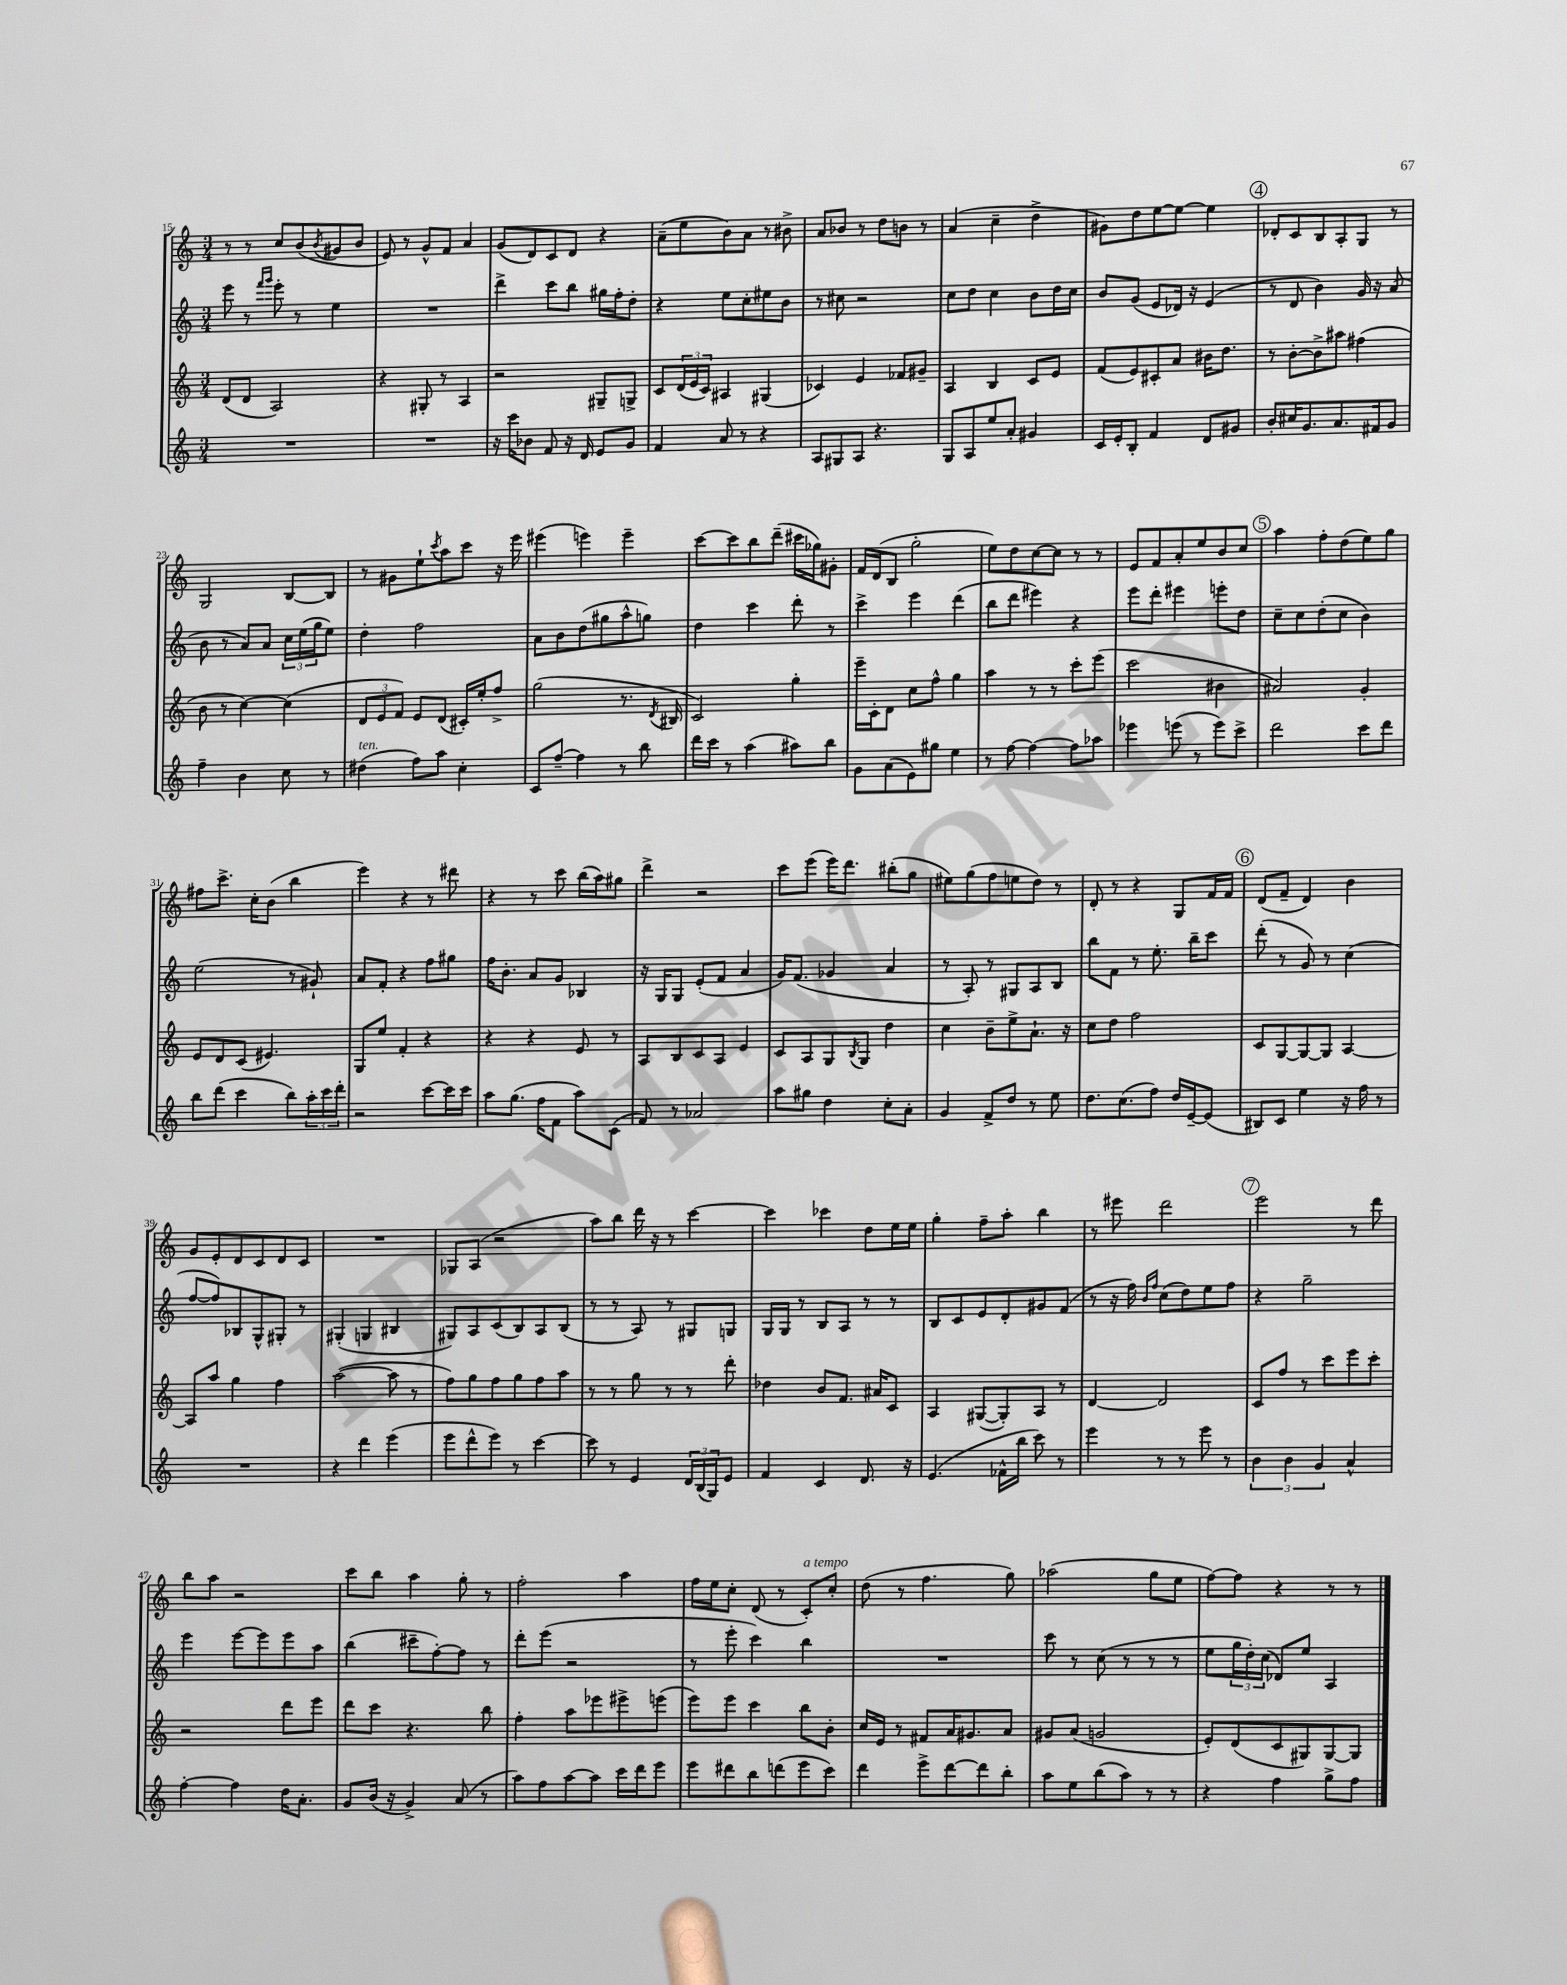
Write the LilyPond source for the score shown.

<<
\new StaffGroup <<
\new Staff = "s0" {
    \clef treble \key c \major \numericTimeSignature \time 3/4
    r8 r8 c''8 b'8( \acciaccatura { b'8 } gis'8 b'8 |
    e'8) r8 g'8-^ f'8 a'4 |
    g'8( d'8) c'8 d'8 r4 |
    a'8--( e''8 b'8) a'8 r8 bis'8-> |
    a'8 bes'8 r8 d''8 b'8 r8 |
    a'4( c''4-- d''4-> |
    gis'8) d''8 e''8~ e''8~ e''4 |
    \mark \markup { \circle "4" } des'8-. c'8 b8 a8-. g8 r8 |
    g2 b8~ b8 |
    r8 gis'8 e''8-! \acciaccatura { c'''8 } a''8 c'''8 r16 e'''16 |
    eis'''4( e'''4) e'''4-- |
    c'''8~ c'''8 b''8 d'''8--( cis'''16 ges''16) gis'8-. |
    f'16 d'16( b8 g''2-. |
    e''8) d''8 c''8~ c''8 r8 r8 |
    e'8 f'8 a'8-. e''8 b'8 c''8 |
    \mark \markup { \circle "5" } a''4 f''8-. d''8( e''8) g''8 |
    fis''8 c'''8.-> c''16-. b'8( b''4 |
    e'''4) r4 r8 dis'''8 |
    r4 r8 c'''8 b''16( a''16) gis''8 |
    d'''4-> r2 |
    c'''8 e'''8( e'''16) d'''8. bis''8-.( g''8 |
    eis''8) g''8( f''8 e''8 d''8) r8 |
    d'8-. r8 r4 g8 f'16 f'16 |
    \mark \markup { \circle "6" } d'8( f'8-- d'4) b'4 |
    g'8 e'8-. d'8 c'8 d'8 c'8 |
    R2. |
    ges8 a8( r2 |
    a''8) b''8 d'''16 r16 r8 c'''4~ |
    c'''4 ces'''4 d''8 e''16 e''16 |
    g''4-. f''8-- a''8-. b''4 |
    r8 eis'''8 d'''2 |
    \mark \markup { \circle "7" } e'''2 r8 d'''8 |
    b''8 a''8 r2 |
    c'''8 b''8 a''4 g''8-. r8 |
    f''2-. a''4 |
    f''16 e''16 c''8-. d'8( r8 c'8-.^\markup { \italic "a tempo" }) c''8-. |
    d''8( r8 f''4. g''8) |
    aes''2( g''8 e''8 |
    f''8~) f''8 r4 r8 r8 \bar "|." |
}
\new Staff = "s1" {
    \clef treble \key c \major \numericTimeSignature \time 3/4
    e'''8 r8 \grace { f'''16 g'''16 } e'''8-. r8 e''4 |
    R2. |
    d'''4-> c'''8 b''8 gis''16 f''16-. d''8-. |
    r4 e''8 c''8-. eis''8 b'8 |
    r8 cis''8 r2 |
    c''8 d''8 c''4 b'8 d''16 c''16 |
    b'8 g'8( e'8 des'16) r16 e'4( |
    \mark \markup { \circle "4" } r8 d'8 b'4) g'16 r16 a'8( |
    b'8 r8 a'8) a'8 \tuplet 3/2 { c''16 e''16( g''16 } e''8) |
    d''4-. f''2 |
    a'8 b'8 d''8( gis''8 a''8-^ g''8) |
    d''4 c'''4 d'''8-. r8 |
    c'''4-> e'''4 d'''4( |
    b''8 d'''8 eis'''4) r4 |
    e'''8 d'''8-. eis'''4 e'''8-. d''8 |
    \mark \markup { \circle "5" } c''8-- c''8 d''8-.( c''8 b'4) |
    e''2( r8 gis'8-!) |
    a'8 f'8-. r4 f''8 gis''8 |
    f''16 b'8.-. a'8 g'8 bes4 |
    r16 g16 g8 e'8-.( f'8 a'4 |
    g'16) f'8.( ges'4 a'4 |
    r8 a8-.) r8 gis8 a8 b8 |
    b''8 f'8 r8 e''8.-. b''16-- c'''8 |
    \mark \markup { \circle "6" } d'''8-.( r8 g'8) r8 c''4( |
    f''8~ f''8) bes8 g8-^ gis8-. r8 |
    gis4-.( g4 bis4 |
    gis8) a8 c'8( b8) a8 b8( |
    r8 r8 a8) r8 gis8 g8 |
    g16 g16 r8 b8 a8 r8 r8 |
    b8 c'8 e'8 d'8-. gis'8 f'8( |
    r8 r16 f''16) \grace { b'16 f''16 } c''8( d''8) e''8 f''8 |
    \mark \markup { \circle "7" } r4 g''2-- |
    e'''4 e'''8~ e'''8 e'''8 a''8 |
    b''4( cis'''8-- f''8~-.) f''8 r8 |
    d'''8-. e'''8( r2 |
    r8 e'''8-. c'''4) b''4 |
    R2. |
    c'''8 r8 c''8( r8 r8 r8 |
    e''8 \tuplet 3/2 { g''16 d''16-.) c''16( } des'8) e''8 a4 \bar "|." |
}
\new Staff = "s2" {
    \clef treble \key c \major \numericTimeSignature \time 3/4
    d'8( d'8 a2) |
    r4 gis8-. r8 a4 |
    r2 gis8-- g8-> |
    c'8 \tuplet 3/2 { d'16( e'16 c'16) } ais4 gis4( |
    ces'4) e'4 fes'8 gis'8-- |
    a4 b4 c'8 e'8 |
    f'8( e'8) cis'8-. a'8 bis'16 d''8. |
    \mark \markup { \circle "4" } r8 b'8~-. b'8-> ais''8 fis''4( |
    b'8 r8 c''4~) c''4( |
    \tuplet 3/2 { d'8 e'8 f'8) } e'8 d'8( cis'16-.) e''16-. f''8-> |
    g''2( r8. \acciaccatura { d'8 } bis16 |
    c'2) g''4-. |
    e'''16-- c'16-. d'8 c''8 f''8-^ g''4 |
    a''4 r8 r8 c'''8-. e'''8( |
    c'''2 bis'4 |
    \mark \markup { \circle "5" } ais'2) g'4-. |
    e'8 d'8 c'8( eis'4.) |
    g8 e''8 f'4-. r4 |
    r4 r4 e'8 r8 |
    a8 b8 c'8 a8 e'4 |
    c'8 a8 g8 \acciaccatura { b8 } g8 d''4 |
    c''4 b'8-- e''8-> a'8.-! r16 |
    c''8 d''8 f''2 |
    \mark \markup { \circle "6" } c'8 g8~ g8~ g8 a4~ |
    a8 a''8 g''4 f''4 |
    a''2~( a''8 r8 |
    f''8) g''8 f''8 g''8 f''8 a''8 |
    r8 r8 g''8 r8 r8 d'''8-. |
    des''4 b'8 f'8. ais'16 c'8 |
    a4 gis8~( gis8-.) a8 r8 |
    d'4~ d'2 |
    \mark \markup { \circle "7" } c'8 f''8 r8 c'''8 e'''8 c'''8-. |
    r2 d'''8 e'''8 |
    d'''8 c'''8 r4. b''8 |
    f''4-. a''8 ees'''8 eis'''8-> e'''8( |
    e'''8) e'''8 c'''4 b''8 b'8-. |
    c''16 e'16 r8 fis'8 a'16 gis'8. a'8 |
    gis'8 a'8( g'2 |
    e'8-.) d'8( c'8 gis8) gis8~ gis8 \bar "|." |
}
\new Staff = "s3" {
    \clef treble \key c \major \numericTimeSignature \time 3/4
    R2. |
    R2. |
    r16 c'''16 bes'8 f'8 r16 d'16 e'8 g'8 |
    f'4 a'8 r8 r4 |
    a8 gis8 a8 r4. |
    g8 a8 e''8 a'8-. gis'4 |
    c'16 e'16-. b8-. f'4 d'8 gis'8 |
    \mark \markup { \circle "4" } b'8-. cis''16 g'8. a'8. fis'16 g'8 |
    f''4-- b'4 c''8 r8 |
    dis''4^\markup { \italic "ten." }( f''8) a''8 c''4-. |
    c'8 f''8~-- f''4 r8 b''8 |
    d'''16 c'''16 r8 a''4( ais''8) b''8 |
    g'8 a'8( e'8) gis''8 e''4 |
    r8 f''8~ f''4~ f''8 aes''8 |
    ees'''4 e'''8( r8 e'''8) c'''8-> |
    \mark \markup { \circle "5" } d'''2 c'''8 d'''8 |
    b''8 d'''8( c'''4 b''8) \tuplet 3/2 { a''16-. c'''16 d'''16-. } |
    r2 c'''8~ c'''16 c'''16 |
    a''8 g''8.( f''16 f'8 a''8) c'8( |
    f'8) r8 aes'2 |
    a''8 gis''8 d''4 c''8-. a'8-. |
    g'4 f'8-> d''8 r8 e''8 |
    d''8. c''8.( f''8) d''16 e'16~-- e'8( |
    \mark \markup { \circle "6" } bis8) c'8 e''4 r16 f''16 r8 |
    R2. |
    r4 d'''4 e'''4( |
    e'''8 d'''8-^ e'''8) r8 c'''4~ |
    c'''8 r8 e'4 \tuplet 3/2 { d'16 b16( g16) } e'8 |
    f'4 c'4 d'8. r16 |
    e'4.( fes'16-^ b''16 c'''8) r8 |
    e'''4 r8 r8 e'''8 r8 |
    \mark \markup { \circle "7" } \tuplet 3/2 { b'4 b'4 g'4 } a'4-^ |
    f''4~-. f''4 d''16 a'8.-. |
    g'8 b'16( r16 g'4->) a'8( r8 |
    a''8) f''8 a''8~ a''8 c'''16 d'''16 e'''8 |
    e'''8 dis'''8 b''8 d'''8( e'''8 c'''8) |
    d'''4 e'''8-> d'''8~ d'''8 b''8-. |
    a''8 e''8 b''8( a''8) r8 r8 |
    r4 f''4 g''8-> f''8 \bar "|." |
}
>>
>>
\layout { \context { \Score currentBarNumber = #15 } }
